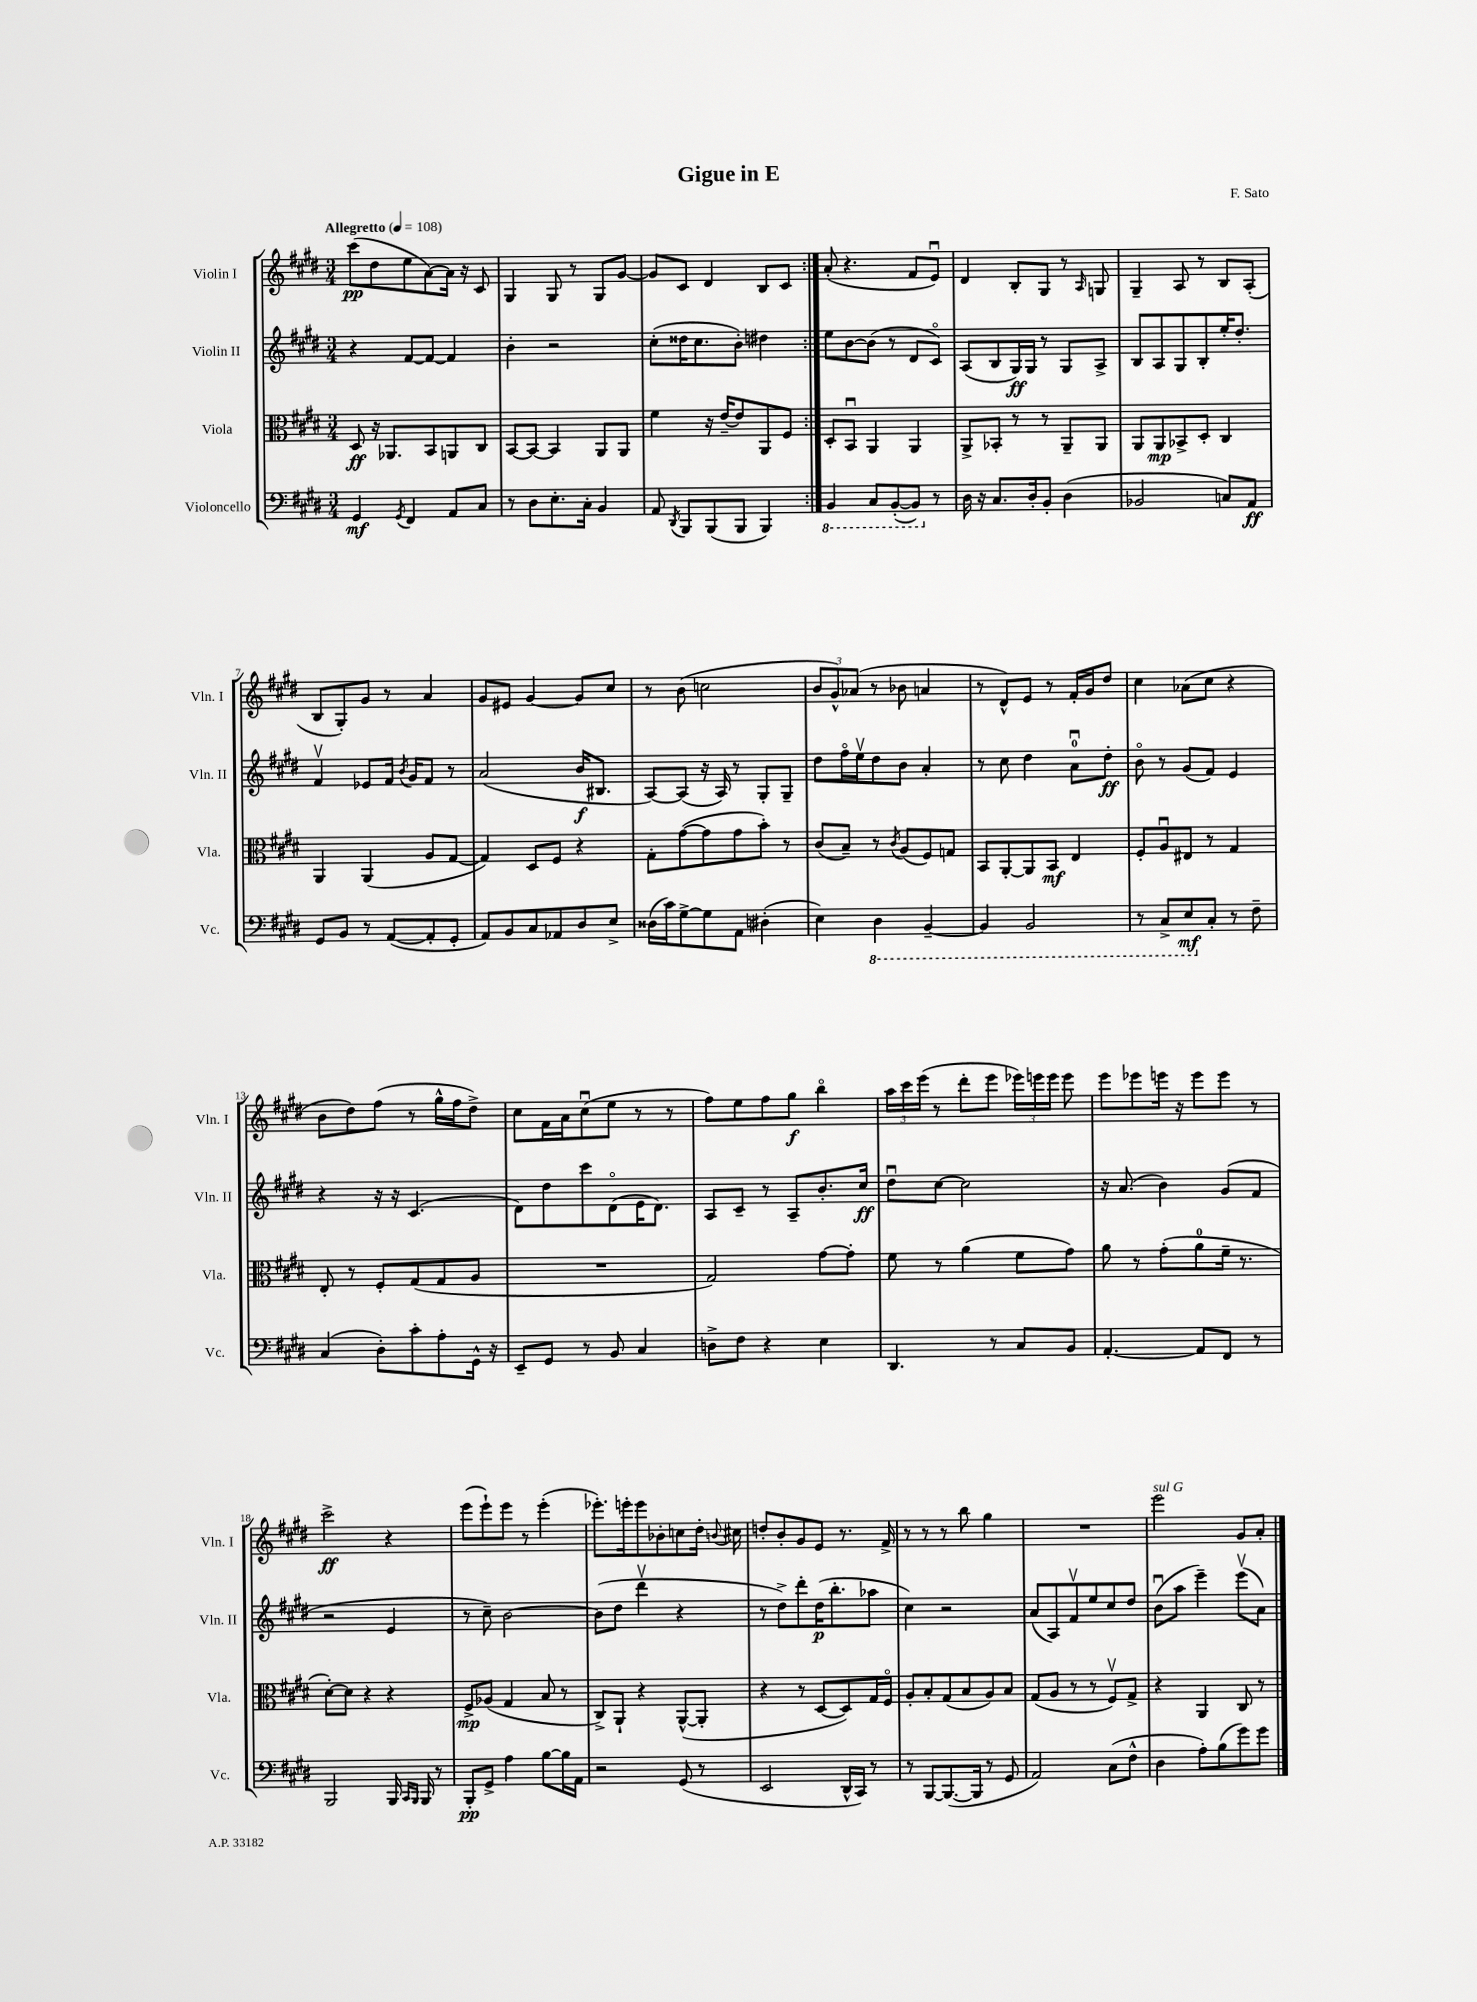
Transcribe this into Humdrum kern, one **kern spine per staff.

**kern	**dynam	**kern	**dynam	**kern	**dynam	**kern	**dynam
*part4	*part4	*part3	*part3	*part2	*part2	*part1	*part1
*staff4	*staff4	*staff3	*staff3	*staff2	*staff2	*staff1	*staff1
*I"Violoncello	*	*I"Viola	*	*I"Violin II	*	*I"Violin I	*
*I'Vc.	*	*I'Vla.	*	*I'Vln. II	*	*I'Vln. I	*
*clefF4	*	*clefC3	*	*clefG2	*	*clefG2	*
*k[f#c#g#d#]	*	*k[f#c#g#d#]	*	*k[f#c#g#d#]	*	*k[f#c#g#d#]	*
*M3/4	*	*M3/4	*	*M3/4	*	*M3/4	*
*MM108	*	*MM108	*	*MM108	*	*MM108	*
=1	=1	=1	=1	=1	=1	=1	=1
!	!	!	!	!	!	!LO:TX:a:B:t=Allegretto	!
4GG#/	mf	8D#/	ff	4r	.	(8ccc#\L	pp
.	.	16r	.	.	.	8dd#\	.
.	.	8.AA-X/L	.	.	.	.	.
8qGG#/	.	.	.	.	.	.	.
4FF#/	.	.	.	[8f#/L	.	8ee\	.
.	.	8BB/	.	8f#/J_	.	[8a\)	.
8AA/L	.	8AAn/	.	4f#/]	.	16a\Jk]	.
.	.	.	.	.	.	16r	.
8C#/J	.	8C#/J	.	.	.	8c#/	.
=2	=2	=2	=2	=2	=2	=2	=2
8r	.	[8BB/L	.	4b'\	.	4G#/	.
8D#\L	.	8BB/J_	.	.	.	.	.
8.E'\	.	4BB/]	.	2r	.	8G#/	.
.	.	.	.	.	.	8r	.
16C#'\Jk	.	.	.	.	.	.	.
4BB/	.	8AA/L	.	.	.	8G#/L	.
.	.	8AA/J	.	.	.	[8g#/J	.
=3	=3	=3	=3	=3	=3	=3	=3
8AA/	.	4f#\	.	(8cc#'\L	.	8g#/L]	.
8qDD#/	.	.	.	.	.	.	.
8BBB/L	.	.	.	16dd##X\K	.	8c#/J	.
.	.	.	.	8.cc#\	.	.	.
(8BBB/	.	16r	.	.	.	4d#/	.
.	.	[16e~/KL	.	.	.	.	.
8BBB/J	.	8e/]	.	8b'\J)	.	.	.
4BBB/)	.	8AA/	.	4dd#X\	.	8B/L	.
.	.	8F#/J	.	.	.	8c#/J	.
=4:|!	=4:|!	=4:|!	=4:|!	=4:|!	=4:|!	=4:|!	=4:|!
*8ba	*	*	*	*	*	*	*
4BBB/	.	8D#'/L	.	8ee\L	.	(8a'/	.
.	.	8BBu/J	.	[8b\	.	4.r	.
8CC#/L	.	4AA/	.	(8b\J]	.	.	.
([8BBB'/	.	.	.	8r	.	.	.
8BBB/J])	.	4AA/	.	8d#/L	.	8f#/L	.
*X8ba	*	*	*	*	*	*	*
8r	.	.	.	8c#/J)	.	8eu/J)	.
=5	=5	=5	=5	=5	=5	=5	=5
16D#\	.	8AA^/L	.	(8A/L	.	4d#/	.
16r	.	.	.	.	.	.	.
8.C#/L	.	8BB-X'/J	.	8B/	.	.	.
.	.	8r	.	16G#/L)	ff	8B'/L	.
16D#'/k	.	.	.	16G#/JJ	.	.	.
8BB'/J	.	8r	.	8r	.	8G#/J	.
(4D#\	.	8AA~/L	.	8G#/L	.	8r	.
.	.	.	.	.	.	16qqA/	.
.	.	8AA/J	.	8A^/J	.	8Gn/	.
=6	=6	=6	=6	=6	=6	=6	=6
2BB-X/	.	8AA/L	.	8B/L	.	4G#~/	.
.	.	8AA/	mp	8A/	.	.	.
.	.	8BB-X^/	.	8G#/	.	8A/	.
.	.	8D#'/J	.	8B'/	.	8r	.
8Cn/L)	.	4C#/	.	16ee'/K	.	8B/L	.
.	.	.	.	8.dd#'/J	.	.	.
8AA/J	ff	.	.	.	.	(8A'/J	.
!!LO:LB:g=z
=7	=7	=7	=7	=7	=7	=7	=7
8GG#/L	.	4AA/	.	4f#v/	.	8B/L	.
8BB/J	.	.	.	.	.	8G#'/)	.
8r	.	(4AA/	.	8e-X/L	.	8g#/J	.
([8AA/L	.	.	.	16f#/Jk	.	8r	.
.	.	.	.	8qb/	.	.	.
.	.	.	.	16g#/KL	.	.	.
8AA'/]	.	8A/L	.	8f#/J	.	4a/	.
8GG#'/J	.	[8G#/J	.	8r	.	.	.
=8	=8	=8	=8	=8	=8	=8	=8
8AA/L)	.	4G#/])	.	(2a/	.	8g#/L	.
8BB/	.	.	.	.	.	8e#X/J	.
8C#/	.	8D#/L	.	.	.	[4g#/	.
8AA-X/	.	8F#/J	.	.	.	.	.
8D#/	.	4r	.	16b/KL	f	8g#/L]	.
.	.	.	.	8.B#X/J	.	.	.
8E^/J	.	.	.	.	.	8cc#/J	.
=9	=9	=9	=9	=9	=9	=9	=9
(16D##X\LL	.	8G#'\L	.	[8A/L)	.	8r	.
16c#\J)	.	.	.	.	.	.	.
[8G#^\	.	([8g#\	.	(8A/J]	.	(8b\	.
8G#\]	.	8g#\]	.	16r	.	2ccn\	.
.	.	.	.	16A/)	.	.	.
8AA\J	.	8g#\	.	8r	.	.	.
(4D#X'\	.	8b'\J)	.	8G#'/L	.	.	.
.	.	8r	.	8G#~/J	.	.	.
=10	=10	=10	=10	=10	=10	=10	=10
4E\)	.	(8c#/L	.	8dd#\L	.	12b/L	.
.	.	.	.	.	.	12g#^^/)	.
.	.	8B~/J)	.	16ff#\L	.	.	.
.	.	.	.	.	.	(12a-X/J	.
.	.	.	.	16eev\J	.	.	.
*8ba	*	*	*	*	*	*	*
4DD#\	.	8r	.	8dd#\	.	8r	.
.	.	8qc#/	.	.	.	.	.
.	.	(8A/L	.	8b\J	.	8b-X\	.
[4BBB~/	.	8F#/)	.	4a'/	.	4an/	.
.	.	8Gn/J	.	.	.	.	.
=11	=11	=11	=11	=11	=11	=11	=11
4BBB/]	.	8BB/L	.	8r	.	8r	.
.	.	[8AA'/	.	8cc#\	.	8d#^^/L)	.
2BBB/	.	8AA/]	.	4dd#\	.	8e/J	.
.	.	8BB/J	mf	.	.	8r	.
.	.	4E/	.	8au\L	.	16f#'/LL	.
.	.	.	.	.	.	16g#/J	.
.	.	.	.	8dd#'\J	ff	8dd#/J	.
=12	=12	=12	=12	=12	=12	=12	=12
8r	.	8F#'/L	.	8b\	.	4cc#\	.
8CC#^/L	.	8Au/	.	8r	.	.	.
8EE/	mf	8E#X/J	.	(8g#/L	.	(8a-X\L	.
*X8ba	*	*	*	*	*	*	*
8C#'/J	.	8r	.	8f#/J)	.	8cc#\J	.
8r	.	4G#/	.	4e/	.	4r	.
8F#~\	.	.	.	.	.	.	.
!!LO:LB:g=z
=13	=13	=13	=13	=13	=13	=13	=13
(4C#/	.	8E'/	.	4r	.	8b\L	.
.	.	8r	.	.	.	8dd#\)	.
8D#'\L)	.	8F#'/L	.	16r	.	(8ff#\J	.
.	.	.	.	16r	.	.	.
8c#'\	.	(8G#/	.	(4.c#/	.	8r	.
8A'\	.	8G#/	.	.	.	16gg#^^\LL	.
.	.	.	.	.	.	16ff#\J	.
16GG#^^\Jk	.	8A/J	.	.	.	8dd#^\J)	.
16r	.	.	.	.	.	.	.
=14	=14	=14	=14	=14	=14	=14	=14
8EE~/L	.	2.r	.	8d#\L)	.	8cc#\L	.
8GG#/J	.	.	.	8dd#\	.	16f#\L	.
.	.	.	.	.	.	16a\J	.
8r	.	.	.	8ccc#\	.	(8cc#u\	.
8BB/	.	.	.	(8d#\	.	8ee\J	.
4C#/	.	.	.	16e\K	.	8r	.
.	.	.	.	8.d#\J)	.	.	.
.	.	.	.	.	.	8r	.
=15	=15	=15	=15	=15	=15	=15	=15
8Dn^\L	.	2G#/)	.	8A/L	.	8ff#\L)	.
8F#\J	.	.	.	8c#~/J	.	8ee\	.
4r	.	.	.	8r	.	8ff#\	.
.	.	.	.	8A~/L	.	8gg#\J	f
4E\	.	[8g#\L	.	8.b'/	.	4bb\	.
.	.	8g#'\J]	.	.	.	.	.
.	.	.	.	16cc#/Jk	ff	.	.
=16	=16	=16	=16	=16	=16	=16	=16
4.DD#/	.	8f#\	.	8dd#u\L	.	24aa\LL	.
.	.	.	.	.	.	24ccc#\	.
.	.	.	.	.	.	(24eee\JJ	.
.	.	8r	.	[8cc#\J	.	8r	.
.	.	(4a\	.	2cc#\]	.	8ddd#'\L	.
8r	.	.	.	.	.	8eee\J	.
8C#/L	.	8f#\L	.	.	.	24eee-X\LL)	.
.	.	.	.	.	.	24eeen\	.
.	.	.	.	.	.	24eee\JJ	.
8BB/J	.	8g#\J)	.	.	.	8eee\	.
=17	=17	=17	=17	=17	=17	=17	=17
[4.AA'/	.	8a\	.	16r	.	8eee\L	.
.	.	.	.	(8.a/	.	.	.
.	.	8r	.	.	.	8eee-X\	.
.	.	(8g#'\L	.	4b\)	.	16eeen\Jk	.
.	.	.	.	.	.	16r	.
8AA/L]	.	8a\	.	.	.	8eee\L	.
8FF#/J	.	16f#~\Jk	.	(8g#/L	.	8eee\J	.
.	.	8.r	.	.	.	.	.
8r	.	.	.	8f#/J	.	8r	.
!!LO:LB:g=z
=18	=18	=18	=18	=18	=18	=18	=18
2BBB/	.	[8d#'\L)	.	2r	.	2ccc#^\	ff
.	.	8d#\J]	.	.	.	.	.
.	.	4r	.	.	.	.	.
16BBB/	.	4r	.	4e/	.	4r	.
16qqCC#/LL	.	.	.	.	.	.	.
16qqBBB/JJ	.	.	.	.	.	.	.
16BBB/	.	.	.	.	.	.	.
8r	.	.	.	.	.	.	.
=19	=19	=19	=19	=19	=19	=19	=19
8BBB'/L	pp	8F#^/L	mp	8r	.	(8eee\L	.
8GG#^/J	.	(8A-X/J	.	8cc#~\)	.	8eee`\)	.
4A\	.	4G#/	.	[2b\	.	8eee\J	.
.	.	.	.	.	.	8r	.
[8B\L	.	8B/	.	.	.	(4eee'\	.
16B\L]	.	8r	.	.	.	.	.
16AA\JJ	.	.	.	.	.	.	.
=20	=20	=20	=20	=20	=20	=20	=20
2r	.	8C#^/L)	.	(8b\L]	.	8.eee-X'\L)	.
.	.	8AA`/J	.	8dd#\J	.	.	.
.	.	.	.	.	.	16eeen'\k	.
.	.	4r	.	4ddd#v\	.	8eee\	.
.	.	.	.	.	.	8b-X'\	.
(8GG#/	.	([8AA^^/L	.	4r	.	8ccn\	.
8r	.	8AA'/J]	.	.	.	16dd#'\Jk	.
.	.	.	.	.	.	8qqbn/	.
.	.	.	.	.	.	16cc#X\	.
=21	=21	=21	=21	=21	=21	=21	=21
2EE/	.	4r	.	8r	.	8ddn'/L	.
.	.	.	.	8dd#^\L)	.	8b'/	.
.	.	8r	.	8ddd#'\	.	8g#/	.
.	.	[8D#/L	.	(16dd#\K	p	8e/J	.
.	.	.	.	8.bb'\	.	.	.
16DD#^^/LL	.	8D#/])	.	.	.	8.r	.
16CC#/JJ)	.	.	.	.	.	.	.
8r	.	16G#/L	.	8aa-X\J	.	.	.
.	.	16F#/JJ	.	.	.	16f#^/	.
=22	=22	=22	=22	=22	=22	=22	=22
8r	.	8A'/L	.	4cc#\)	.	8r	.
[8BBB/L	.	8B'/	.	.	.	8r	.
(8.BBB/_	.	(8G#/	.	2r	.	8r	.
.	.	8B/	.	.	.	8bb\	.
16BBB/Jk]	.	.	.	.	.	.	.
8r	.	8A/)	.	.	.	4gg#\	.
8GG#/	.	8B/J	.	.	.	.	.
=23	=23	=23	=23	=23	=23	=23	=23
2AA/)	.	(8G#/L	.	(8a/L	.	2.r	.
.	.	8A/J	.	8A/)	.	.	.
.	.	8r	.	8f#v/	.	.	.
.	.	8r	.	8ee/	.	.	.
(8C#\L	.	8F#v/L)	.	8cc#/	.	.	.
8F#^^\J	.	8G#^/J	.	8dd#/J	.	.	.
=24	=24	=24	=24	=24	=24	=24	=24
!	!	!	!	!	!	!LO:TX:a:i:t=sul G	!
4D#\	.	4r	.	(8bu\L	.	2eee\	.
.	.	.	.	8aa\J	.	.	.
8A'\L)	.	4AA/	.	4eee~\)	.	.	.
(8B\	.	.	.	.	.	.	.
8g#\)	.	8C#/	.	(8eeev\L	.	8g#/L	.
8g#\J	.	8r	.	8a\J)	.	8a'/J	.
==	==	==	==	==	==	==	==
*-	*-	*-	*-	*-	*-	*-	*-
